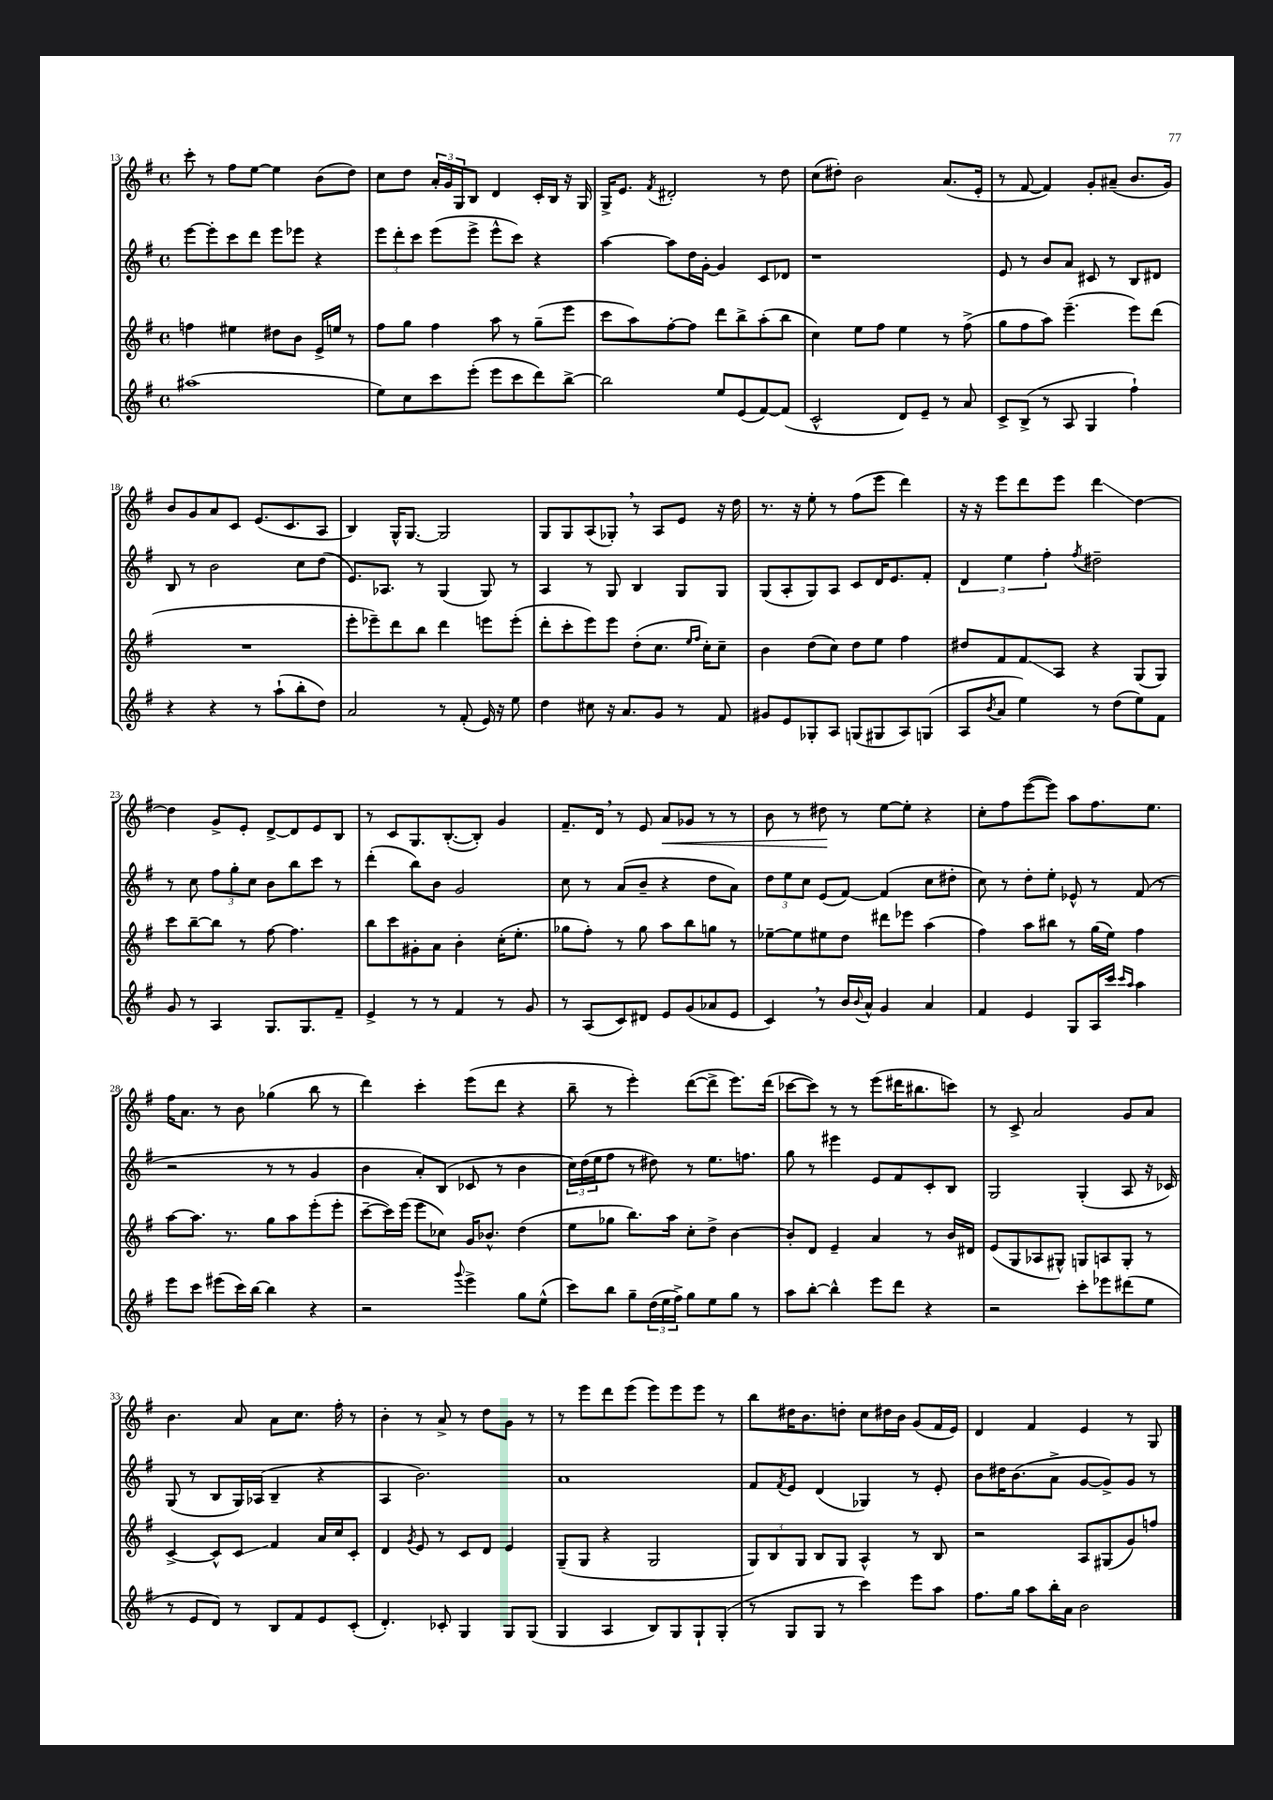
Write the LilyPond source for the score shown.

<<
\new StaffGroup <<
\new Staff = "s0" {
    \clef treble \key g \major \defaultTimeSignature \time 4/4
    c'''8-. r8 fis''8 e''8~ e''4 b'8( d''8) |
    c''8 d''8 \tuplet 3/2 { a'16-. g'16 g16 } b8 d'4 c'16-. b16 r16 g16 |
    g16-> e'8. \acciaccatura { fis'8 } dis'2-. r8 d''8 |
    c''8( dis''8-.) b'2 a'8.( e'16-. |
    r8 fis'8~ fis'4) g'8-. ais'8--( b'8. g'16) |
    b'8 g'8 a'8 c'8 e'8.( c'8. a8 |
    b4) g16-^ g8.~ g2 |
    g8 g8 a8( ges8-.) \breathe r8 a8 e'8 r16 d''16 |
    r8. r16 e''8-. r8 fis''8( e'''8 d'''4) |
    r16 r16 e'''8 d'''8 e'''8 d'''4\glissando d''4~ |
    d''4 g'8-> e'8-. d'8~-> d'8 e'8 b8 |
    r8 c'8 g8. b8.~-.( b8-.) g'4 |
    fis'8.-- d'16 \breathe r8 e'8 a'8\< ges'8 r8 r8 |
    b'8 r8 dis''8\! r8 e''8~ e''8-. r4 |
    c''8-. fis''8 e'''8~( e'''8) a''8 fis''8. e''8. |
    fis''16 a'8. r8 b'8 ges''4( b''8 r8 |
    d'''4) c'''4-. e'''8( d'''8 r4 |
    b''8-- r8 e'''4-.) d'''8~( d'''8-> e'''8.) d'''16( |
    ces'''8~ ces'''8) r8 r8 e'''8( dis'''16 bis''8. c'''8) |
    r8 c'8-> a'2 g'8 a'8 |
    b'4. a'8 a'8 c''8. fis''16-. r8 |
    b'4-. r8 a'8-> r8 d''8 g'8 r8 |
    r8 e'''8 d'''8 e'''8( e'''8) e'''8 e'''8 r8 |
    b''8 dis''16 b'8. d''8-. c''8 dis''16 b'16 g'8( fis'16 e'16) |
    d'4 fis'4 e'4 r8 g8 \bar "|." |
}
\new Staff = "s1" {
    \clef treble \key g \major \defaultTimeSignature \time 4/4
    e'''8~ e'''8-. c'''8 d'''8 e'''8 ees'''8 r4 |
    \tuplet 3/2 { e'''8 d'''8-. c'''8 } e'''8( e'''8-> e'''8-^ c'''8) r4 |
    a''4~ a''8 d''16 g'16~-. g'4 c'8 des'8 |
    r1 |
    e'8 r8 b'8 a'8 cis'8 r8 b8 dis'8 |
    b8 r8 b'2 c''8 d''8( |
    e'8.) aes8. r8 g4( g8) r8 |
    a4 r8 g8 b4 g8 g8 |
    g8( a8-. g8) a8 c'8 d'16 e'8. fis'8-. |
    \tuplet 3/2 { d'4 e''4 fis''4-. } \acciaccatura { fis''8 } dis''2-- |
    r8 c''8 \tuplet 3/2 { fis''8 g''8-. c''8 } b'8 b''8 c'''8 r8 |
    d'''4-.( b''8) b'8 g'2 |
    c''8 r8 a'8( b'8-- r4 d''8 a'8) |
    \tuplet 3/2 { d''8 e''8 c''8 } e'8( fis'8~) fis'4( c''8 dis''8-. |
    c''8) r8 d''8-. e''8-. ees'8-^ r8 fis'8( r8 |
    r2 r8 r8 g'4 |
    b'4 a'8-.) b8( ces'8 r8 b'4 |
    \tuplet 3/2 { c''16) d''16( e''16 } fis''8 r8 dis''8) r8 e''8. f''8. |
    g''8 r8 eis'''4 e'8 fis'8 c'8-. b8 |
    g2 g4-.( a8 r16 ces'16) |
    g8( r8 b8 g16) aes16( b4-- r4 |
    a4 b'2.) |
    a'1 |
    fis'8 \acciaccatura { fis'8 } e'8 d'4( ges4) r8 e'8-. |
    b'8 dis''16 b'8.( a'8-> g'8~ g'8->) g'8 r8 \bar "|." |
}
\new Staff = "s2" {
    \clef treble \key g \major \defaultTimeSignature \time 4/4
    f''4 eis''4 dis''8 b'8 e'16-> e''16 r8 |
    fis''8 g''8 fis''4 a''8 r8 g''8--( e'''8 |
    c'''8 a''8) fis''8~-. fis''8 d'''8 b''8-> a''8-.( b''8 |
    c''4) e''8 fis''8 e''4 r8 fis''8->( |
    g''8 fis''8 a''8) e'''4.--( e'''8) d'''8( |
    R1 |
    e'''8-. ees'''8--) d'''8 b''8 d'''4 e'''8 e'''8-.( |
    d'''8-. c'''8-. e'''8) e'''8 d''8-.( c''8. \grace { e''16 fis''16 } c''16-.) c''8-- |
    b'4 d''8( c''8) d''8 e''8 fis''4 |
    dis''8 fis'8 fis'8\glissando a8 r4 g8( g8) |
    c'''8 b''8~-- b''8 r8 fis''8~ fis''4. |
    b''8 c'''8 gis'8-. a'8 b'4-. c''16-.( e''8.-. |
    ges''8 fis''8-.) r8 ges''8 a''8 b''8 g''8 r8 |
    ees''8~-- ees''8 eis''8 d''8 dis'''8 ees'''8 a''4( |
    fis''4) a''8 bis''8 r8 g''16( e''16) fis''4 |
    a''8~ a''8. r8. g''8 a''8 e'''8-.( e'''8-. |
    c'''8~-- c'''16) e'''16( e'''8 ces''8) g'16 bes'8.-^ d''4( |
    e''8 ges''8 b''8.) a''16 c''8-. d''8-> b'4~ |
    b'8-. d'8 e'4-- a'4 r8 b'16 dis'16 |
    e'8( g8 aes8 gis8-^) g8 a8 g8-. r8 |
    c'4~-> c'8-^ c'8\glissando fis'4 a'16 c''16 c'8-. |
    d'4 \acciaccatura { g'8 } e'8 r8 c'8 d'8 e'4 |
    g8--( g8 r4 g2 |
    \tuplet 3/2 { g8) b8 g8 } b8 g8 a4-^ r8 b8 |
    r2 a8 gis8( g'8) f''8 \bar "|." |
}
\new Staff = "s3" {
    \clef treble \key g \major \defaultTimeSignature \time 4/4
    ais''1( |
    e''8) c''8 c'''8 e'''8-.( e'''8 c'''8 d'''8) b''8~-> |
    b''2 e''8 e'8( fis'8~) fis'8( |
    c'2-^ d'8) e'8-- r8 a'8 |
    c'8-> b8->( r8 a8 g4 fis''4-!) |
    r4 r4 r8 a''8-!( b''8-. d''8) |
    a'2 r8 fis'8-.( e'16) r16 e''8 |
    d''4 cis''8 r16 a'8. g'8 r8 fis'8 |
    gis'8 e'8 ges8-. a8 g8( gis8 a8) g8( |
    a8 \acciaccatura { b'8 } a'8 e''4) r8 d''8( e''8) fis'8 |
    g'8 r8 a4 g8. g8. fis'8-- |
    e'4-> r8 r8 fis'4 r8 g'8 |
    r8 a8( c'8) dis'8 e'8 g'8( aes'8 e'8 |
    c'4) \breathe r8 b'16 \appoggiatura { b'8 } a'16-^ g'4 a'4 |
    fis'4 e'4 g8 a16 c'''16 \grace { c'''16 a''16 } a''4 |
    e'''8 c'''8 eis'''8( c'''16) b''16~ b''4 r4 |
    r2 \appoggiatura { g'''8 } e'''4-> g''8 e''8-^( |
    c'''8) b''8 g''8-- \tuplet 3/2 { d''16( e''16 fis''16->) } g''8 e''8 g''8 r8 |
    a''8 b''8~-. b''4-^ e'''8 d'''8 r4 |
    r2 c'''8-. ees'''8 dis'''8( e''8 |
    r8 e'8 d'8) r8 b8 fis'8 e'8 c'8-.( |
    d'4.-.) ces'8-. g4 g8 g8( |
    g4 a4 b8) g8 g8-! g8-.( |
    r8 g8 g8 r8 c'''4) e'''8 a''8 |
    fis''8. g''16 a''8 b''16-. a'16 b'2 \bar "|." |
}
>>
>>
